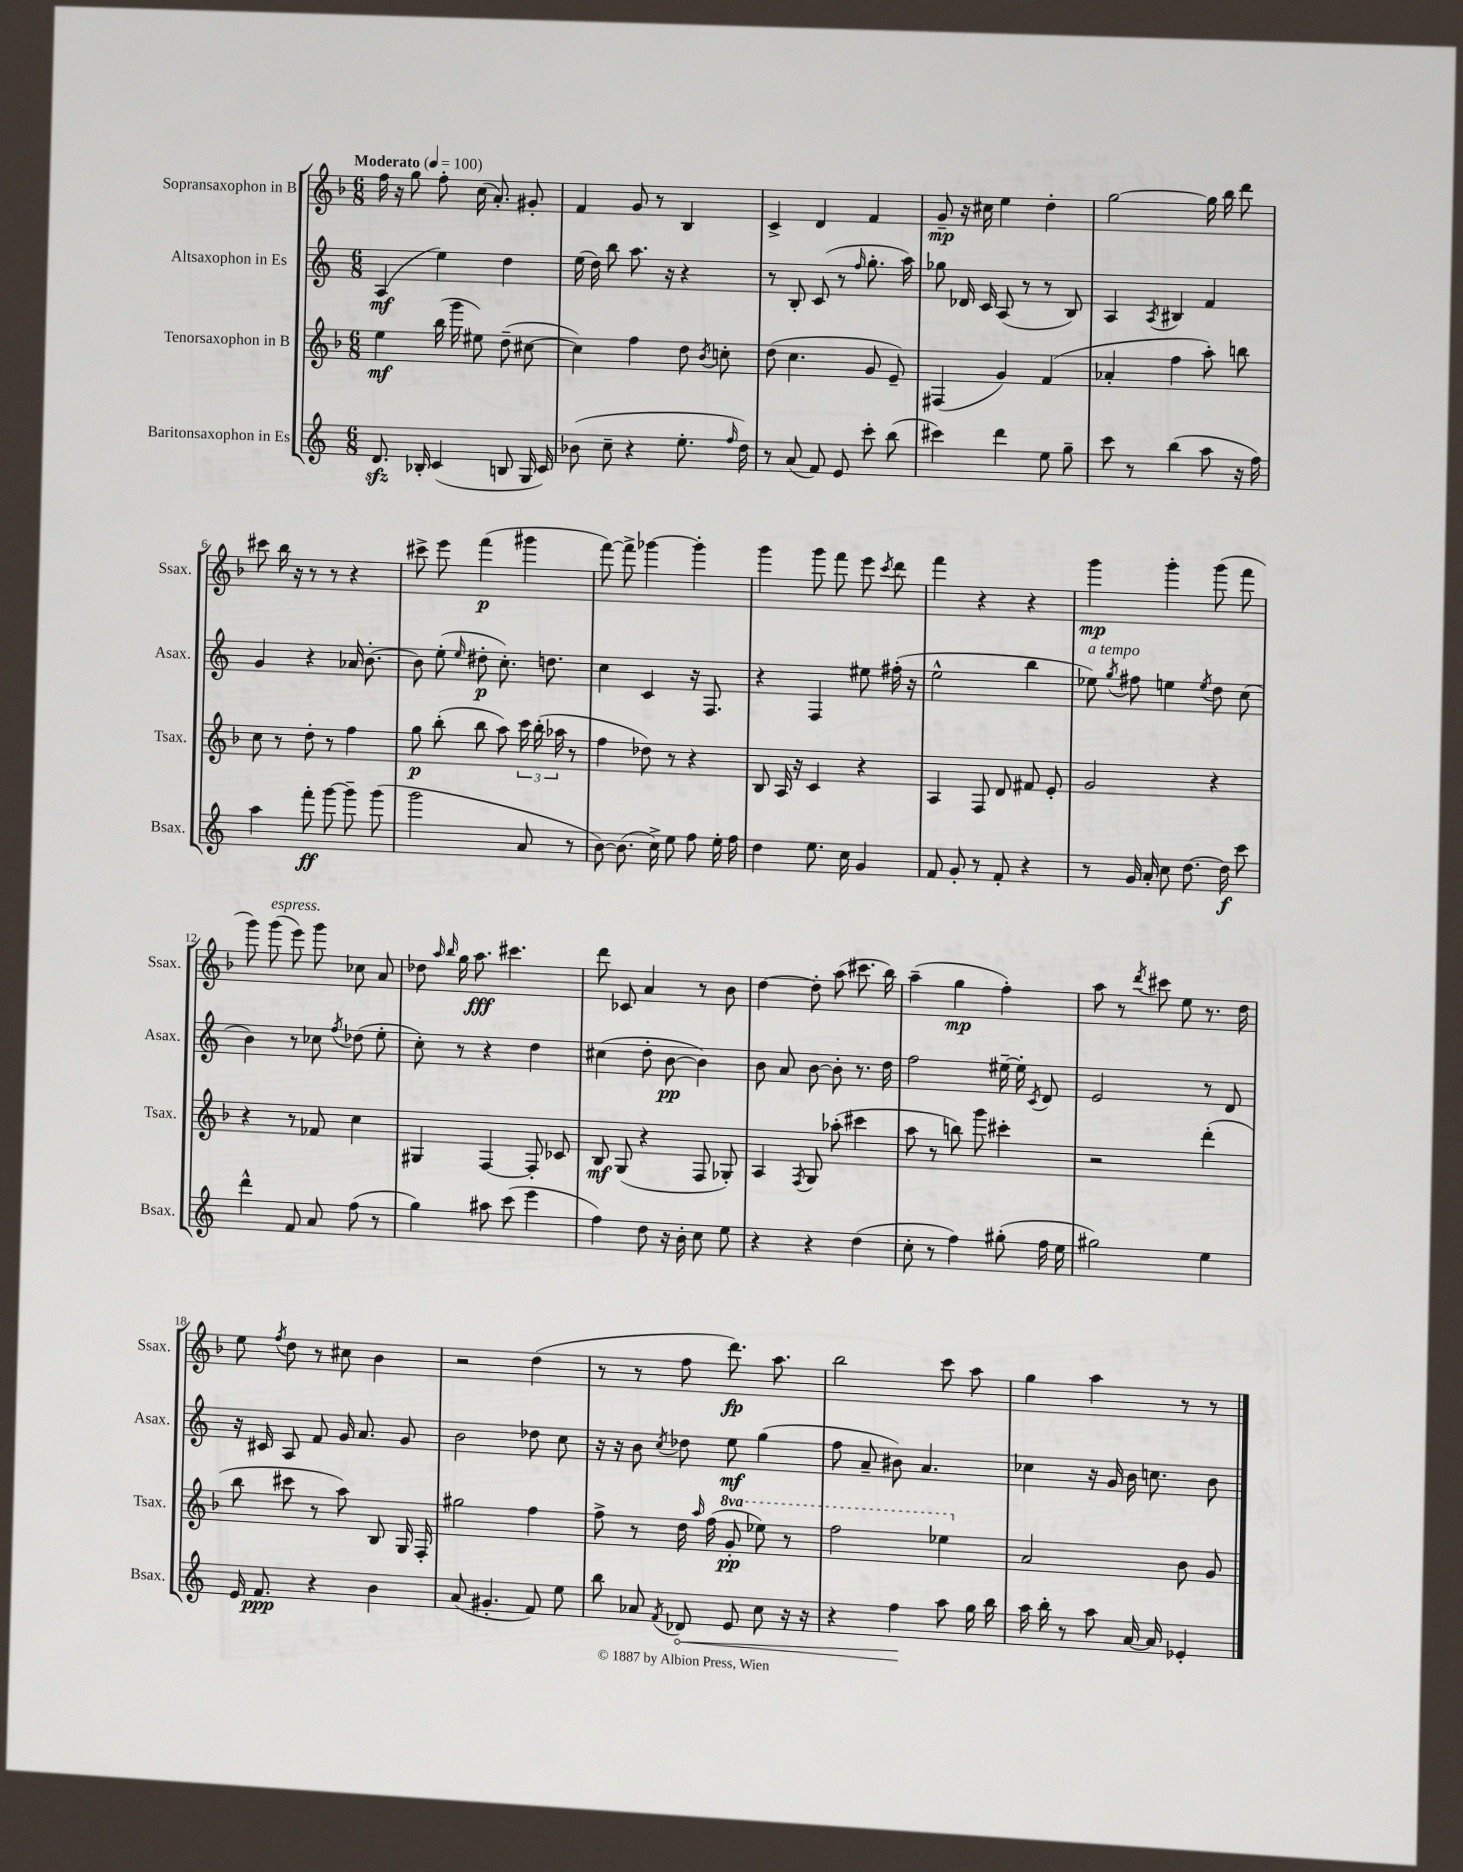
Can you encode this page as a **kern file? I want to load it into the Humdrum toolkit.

**kern	**kern	**kern	**kern
*staff4	*staff3	*staff2	*staff1
*clefG2	*clefG2	*clefG2	*clefG2
*k[]	*k[b-]	*k[]	*k[b-]
*M6/8	*M6/8	*M6/8	*M6/8
*MM100	*MM100	*MM100	*MM100
8.d	4ee	(4A	16ff
.	.	.	16r
.	.	.	8gg
16B-'	.	.	.
(4c	(16bb-	4ee)	8ff'
.	16ggg	.	.
.	8ee#)	.	(16cc
.	.	.	8.a')
8B	(8dd~	4dd	.
16G	[8cc#	.	8g#'
16c)	.	.	.
=	=	=	=
(8b-	4cc#])	(16ee	4f
.	.	16dd)	.
8cc~	.	8bb	.
4r	4ff	8.aa	8g
.	.	.	8r
.	.	16r	.
8.ee'	8dd	4r	4B-
.	8qb-	.	.
.	8cc'	.	.
16qqff	.	.	.
16dd)	.	.	.
=	=	=	=
8r	(8dd	8r	4c^
(8a	4.cc	8B'	.
8f)	.	(8c	4d
8e	.	8r	.
.	.	16qqff	.
8ccc'	8g	8.gg'	4f
(8bb	8e~)	.	.
.	.	16aa)	.
=	=	=	=
4ccc#)	(4F#	8gg-	8g~
.	.	16d-	16r
.	.	16c	16cc#
4ddd	4g)	(8A	4ee
.	.	8r	.
8ee	(4f	8r	4dd'
8gg~	.	8B)	.
=	=	=	=
8ccc	4a-'	4A	[2gg
8r	.	.	.
.	.	8qA	.
(4bb	4ff	4B#	.
8aa	8aa')	4f	16gg]
.	.	.	16bb-
16r	8bb	.	8ddd
16ff)	.	.	.
=	=	=	=
4aa	8cc	4g	8ccc#
.	8r	.	16bb-
.	.	.	16r
8fff'	8dd'	4r	8r
[8ggg	8r	.	8r
8ggg~]	4ff	16a-	4r
.	.	[8.b'	.
(8ggg	.	.	.
=	=	=	=
2ggg	8gg	8b]	8ccc#^
.	(8bb-'	(8ee'	8eee
.	.	16qqee	.
.	8bb-	8dd#'	(4fff
.	8aa)	8.cc')	.
8a	24ccc	.	4ggg#
.	(24bb-'	.	.
.	.	8.dd	.
.	24aa-	.	.
8r	8r	.	.
=	=	=	=
[8b)	4ff	4cc	[8fff)
(8.b]	.	.	8fff^]
.	8dd-)	4c	[4ggg-
16cc^)	.	.	.
8ee	8r	.	.
8ff	4r	16r	4ggg-']
.	.	8.F	.
16ee'	.	.	.
16ff	.	.	.
=	=	=	=
4dd	8B-	4r	4ggg
.	16A	.	.
.	16r	.	.
8.ee	4c	4F	8ggg
.	.	.	8fff
16cc	.	.	.
4g	4r	8ee#	8eee
.	.	.	8qccc
.	.	(16ff#'	8ddd
.	.	16r	.
=	=	=	=
8f	4A	2ee^^	4fff
8g'	.	.	.
8r	8F	.	4r
8f'	8d	.	.
4r	8f#	4bb	4r
.	8e'	.	.
=	=	=	=
8r	2g	8ee-)	4ggg
.	.	8qgg	.
16g	.	8ff#	.
16a'	.	.	.
8cc	.	4ee	4ggg'
[8.dd	.	.	.
.	.	8qee	.
.	4r	8dd	(8ggg
16dd]	.	.	.
8ccc	.	(8cc	8fff
=	=	=	=
4ddd^^	4r	4b)	8ggg)
.	.	.	(8ggg
8f	8r	8r	8eee)
8a	8f-	8cc-	8ggg
.	.	8qff	.
(8ff	4cc	(8dd-	8cc-
8r	.	8ee'	8a
=	=	=	=
4gg)	4G#	8cc')	8dd-
.	.	.	16qqaa
.	.	.	16qqbb-
.	.	8r	16gg
.	.	.	8.aa
8aa#	[4F	4r	.
(8ccc	.	.	4.ccc#
4eee	8F']	4dd	.
.	8c-	.	.
=	=	=	=
4ff)	8B-	(4cc#	8ddd
.	(8G	.	8c-
8dd	4r	8dd'	4a
16r	.	[8b	.
16b'	.	.	.
8cc	8F	4b])	8r
8ee	8G-')	.	8b-
=	=	=	=
4r	4A	8b	[4dd
.	.	8a	.
.	8qF	.	.
4r	8G	[8b	8dd']
.	(8aa-'	8b']	(8aa
(4dd	4ccc#	8.r	8.ccc#
.	.	16dd	16bb-)
=	=	=	=
8cc'	8aa	2ff	(4aa~
8r	8r	.	.
4ff)	8bb)	.	4gg
.	8ggg	.	.
(8gg#'	4ccc#'	[16ee#~	4ff')
.	.	16ee#']	.
.	.	8qc	.
16ff	.	8d	.
16ee	.	.	.
=	=	=	=
2gg#)	2r	2e	8aa
.	.	.	8r
.	.	.	8qddd
.	.	.	8ccc#
.	.	.	8ee
4ee	(4ddd'	8r	8.r
.	.	8d	.
.	.	.	16dd
=	=	=	=
16e	8bb-	16r	8ee
8.f	.	16c#	.
.	.	.	8qff
.	8ccc#	8A	8dd
4r	8r	8f	8r
.	8aa)	16g	8cc#
.	.	8.a	.
4b	8B-	.	4b-
.	16G	8g	.
.	16F'	.	.
=	=	=	=
(8a	2gg#	2b	2r
4.g#'	.	.	.
8f)	4ff	8dd-	(4dd
8ee	.	8cc	.
=	=	=	=
8bb	8ff^	16r	8r
.	.	16r	.
8a-	8r	8b	8r
8qf	.	8qcc	.
8d-	16dd	8dd-	8ff
.	16qqaa	.	.
.	(16ff	.	.
8e	8gg'	8ee	8.ddd)
8cc	8eee-)	(4gg	.
.	.	.	8.aa
16r	8r	.	.
16r	.	.	.
=	=	=	=
4r	2fff	8ff	2bb-
.	.	8a~	.
4ff	.	8b#)	.
.	.	4.a	.
8aa	4eee-	.	8ccc
16gg	.	.	8aa
16bb	.	.	.
=	=	=	=
16aa	2a	4cc-	4gg
16bb'	.	.	.
8r	.	.	.
8aa	.	16r	4aa
.	.	16g	.
[16a	.	16b	.
16a]	.	8.cc	.
4e-'	8b-	.	8r
.	8g	8b	8r
==	==	==	==
*-	*-	*-	*-
